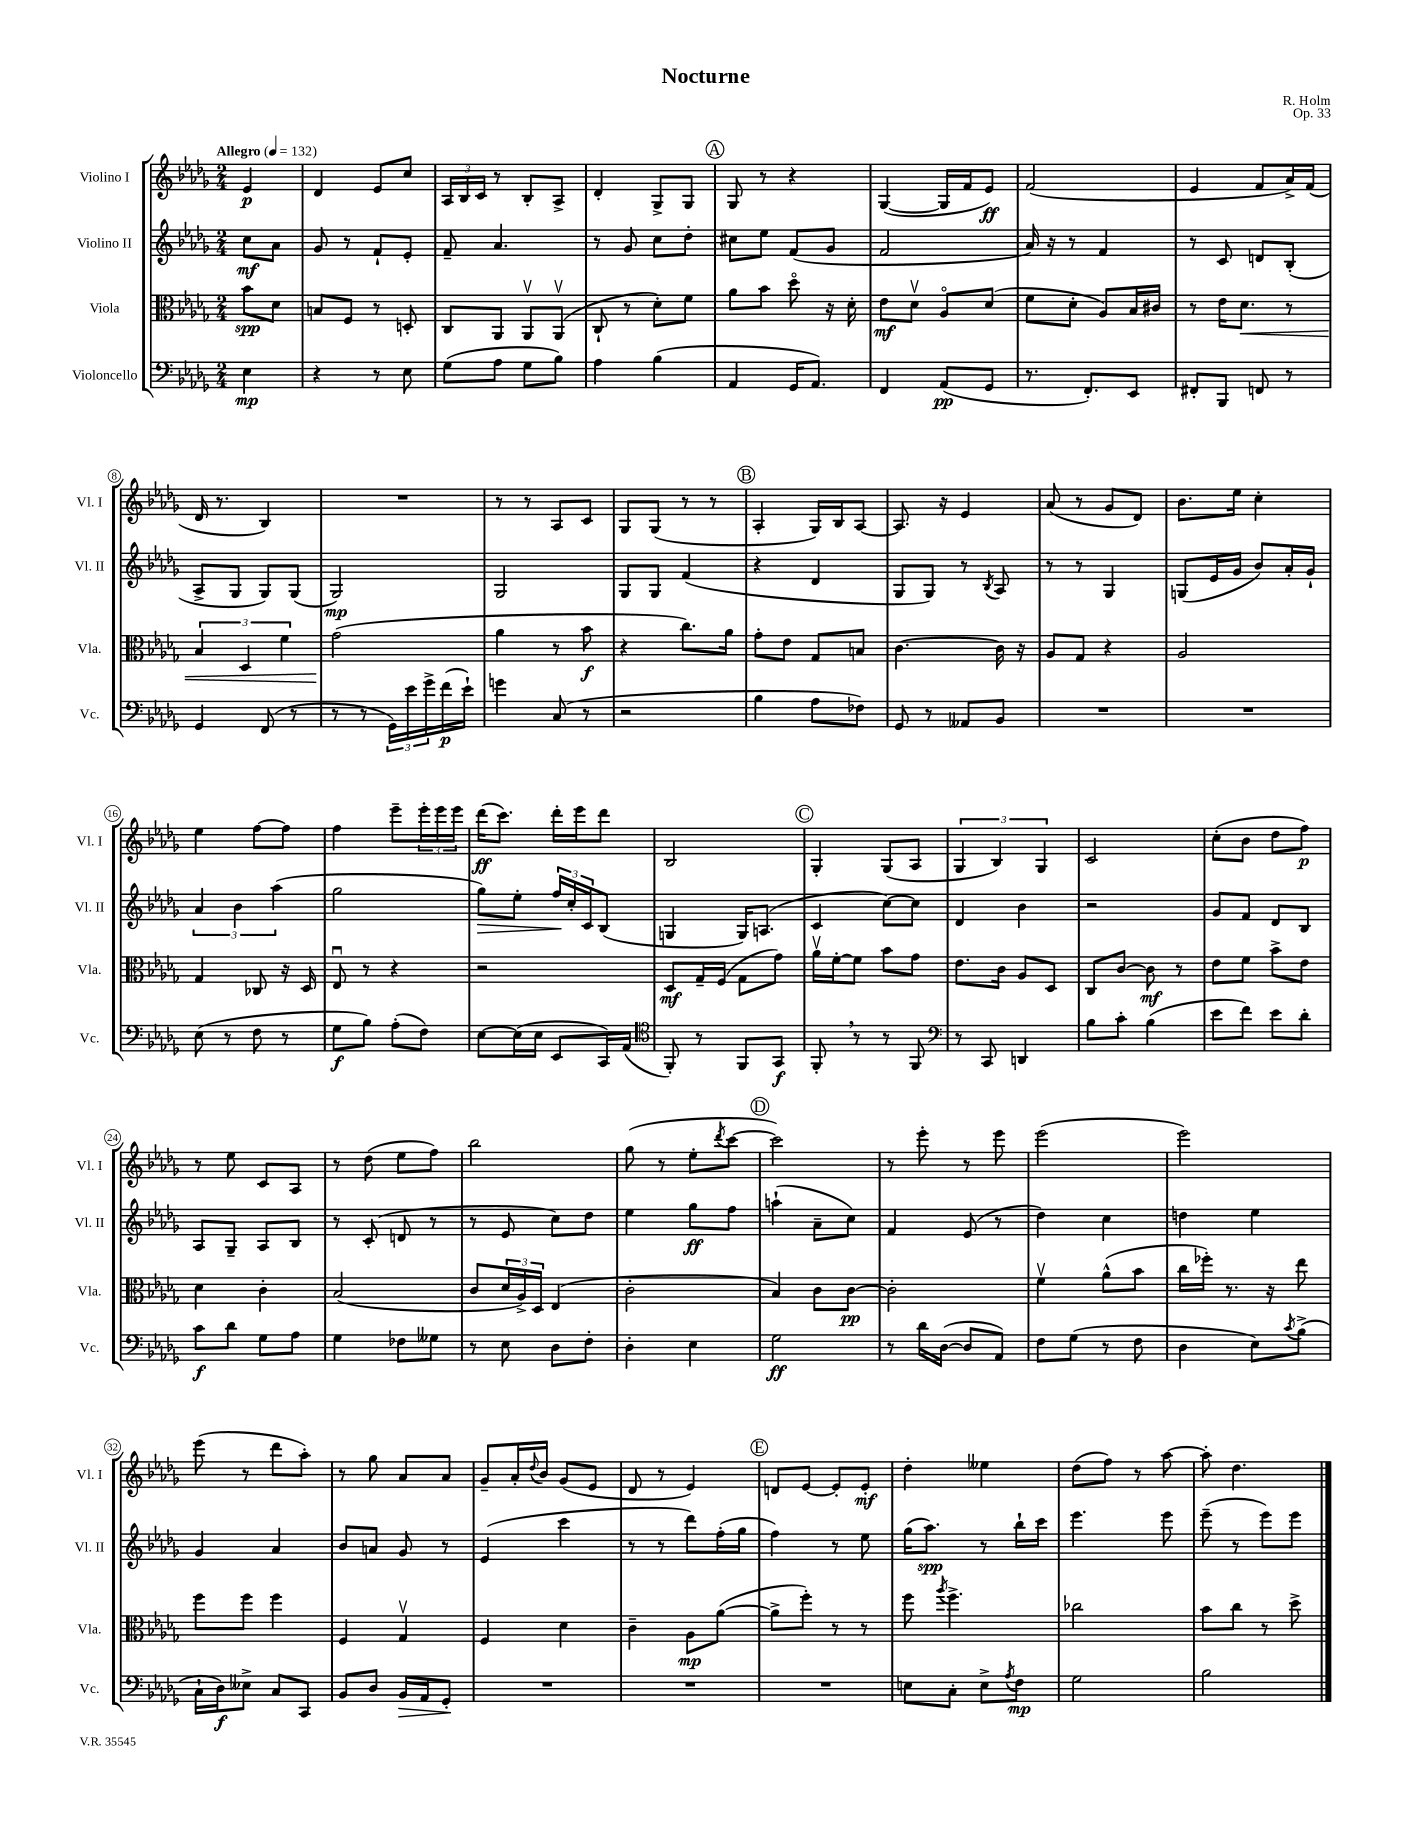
\header { title = "Nocturne" composer = "R. Holm" opus = "Op. 33" }
<<
\new StaffGroup <<
\new Staff = "s0" \with { instrumentName = "Violino I" shortInstrumentName = "Vl. I" } {
    \clef treble \key des \major \numericTimeSignature \time 2/4 \partial 4 \tempo "Allegro" 4 = 132
    ees'4\p |
    des'4 ees'8 c''8 |
    \tuplet 3/2 { aes16 bes16 c'16 } r8 bes8-. aes8-> |
    des'4-. ges8-> ges8 |
    \mark \markup { \circle "A" } ges8 r8 r4 |
    ges4~( ges16 f'16 ees'8\ff) |
    f'2( |
    ees'4 f'8 aes'16->) f'16( |
    des'16 r8. bes4) |
    R2 |
    r8 r8 aes8 c'8 |
    ges8 ges8( r8 r8 |
    \mark \markup { \circle "B" } aes4-. ges16) bes16 aes8~ |
    aes8. r16 ees'4 |
    aes'8( r8 ges'8 des'8) |
    bes'8. ees''16 c''4-. |
    ees''4 f''8~ f''8 |
    f''4 ees'''8-- \tuplet 3/2 { ees'''16-. ees'''16 ees'''16 } |
    des'''16\ff( c'''8.) des'''16-. ees'''16 des'''8 |
    bes2 |
    \mark \markup { \circle "C" } ges4-. ges8( aes8 |
    \tuplet 3/2 { ges4 bes4) ges4 } |
    c'2 |
    c''8-.( bes'8 des''8 f''8\p) |
    r8 ees''8 c'8 aes8 |
    r8 des''8( ees''8 f''8) |
    bes''2 |
    ges''8( r8 ees''8-. \acciaccatura { des'''8 } c'''8~ |
    \mark \markup { \circle "D" } c'''2) |
    r8 ees'''8-. r8 ees'''8 |
    ees'''2( |
    ees'''2) |
    ees'''8( r8 des'''8 aes''8-.) |
    r8 ges''8 aes'8 aes'8 |
    ges'8-- aes'16-. \appoggiatura { des''8 } bes'16 ges'8( ees'8 |
    des'8 r8 ees'4) |
    \mark \markup { \circle "E" } d'8 ees'8~ ees'8-. ees'8-.\mf |
    des''4-. eeses''4 |
    des''8( f''8) r8 aes''8~ |
    aes''8-. des''4. \bar "|." |
}
\new Staff = "s1" \with { instrumentName = "Violino II" shortInstrumentName = "Vl. II" } {
    \clef treble \key des \major \numericTimeSignature \time 2/4 \partial 4
    c''8\mf aes'8 |
    ges'8 r8 f'8-! ees'8-. |
    f'8-- aes'4. |
    r8 ges'8 c''8 des''8-. |
    \mark \markup { \circle "A" } cis''8 ees''8 f'8( ges'8 |
    f'2 |
    aes'16) r16 r8 f'4 |
    r8 c'8 d'8 bes8-.( |
    aes8-> ges8 ges8) ges8( |
    ges2\mp) |
    ges2 |
    ges8 ges8 f'4( |
    \mark \markup { \circle "B" } r4 des'4 |
    ges8 ges8) r8 \acciaccatura { bes8 } aes8 |
    r8 r8 ges4 |
    g8( ees'16 ges'16 bes'8) aes'16-. ges'16-! |
    \tuplet 3/2 { aes'4 bes'4 aes''4( } |
    ges''2 |
    ges''8\>) ees''8-. \tuplet 3/2 { f''16\! c''16-. c'16 } bes8( |
    g4 g16) a8.( |
    \mark \markup { \circle "C" } c'4 c''8~) c''8 |
    des'4 bes'4 |
    r2 |
    ges'8 f'8 des'8 bes8 |
    aes8 ges8-- aes8 bes8 |
    r8 c'8-.( d'8 r8 |
    r8 ees'8 c''8) des''8 |
    ees''4 ges''8\ff f''8 |
    \mark \markup { \circle "D" } a''4-!( aes'8-- c''8) |
    f'4 ees'8( r8 |
    des''4) c''4 |
    d''4 ees''4 |
    ges'4 aes'4 |
    bes'8 a'8 ges'8 r8 |
    ees'4( c'''4 |
    r8 r8 des'''8) f''16-.( ges''16 |
    \mark \markup { \circle "E" } f''4) r8 ees''8 |
    ges''16( aes''8.\spp) r8 bes''16-! c'''16 |
    ees'''4. ees'''8 |
    ees'''8--( r8 ees'''8) ees'''8 \bar "|." |
}
\new Staff = "s2" \with { instrumentName = "Viola" shortInstrumentName = "Vla." } {
    \clef alto \key des \major \numericTimeSignature \time 2/4 \partial 4
    bes'8\spp des'8 |
    b8 f8 r8 d8-. |
    c8 aes,8 aes,8\upbow aes,8\upbow( |
    c8-! r8 des'8-.) f'8 |
    \mark \markup { \circle "A" } aes'8 bes'8 des''8\flageolet r16 des'16-. |
    ees'8\mf des'8\upbow aes8\flageolet des'8( |
    f'8 des'8-. aes8) bes16 cis'16 |
    r8 ees'16 des'8.\< r8 |
    \tuplet 3/2 { bes4 des4 f'4 } |
    ges'2\!( |
    aes'4 r8 bes'8\f |
    r4 c''8.) aes'16 |
    \mark \markup { \circle "B" } ges'8-. ees'8 ges8 b8 |
    c'4.~ c'16 r16 |
    aes8 ges8 r4 |
    aes2 |
    ges4 ces8 r16 des16 |
    ees8\downbow r8 r4 |
    r2 |
    des8\mf ges16-- f16( ges8 ges'8) |
    \mark \markup { \circle "C" } aes'16\upbow f'16~-. f'8 bes'8 ges'8 |
    ees'8. c'16 aes8 des8 |
    c8 c'8~ c'8\mf r8 |
    ees'8 f'8 bes'8-> ees'8 |
    des'4 c'4-. |
    bes2( |
    c'8 \tuplet 3/2 { des'16 aes16->) des16 } ees4( |
    c'2-. |
    \mark \markup { \circle "D" } bes4) c'8 c'8~\pp |
    c'2-. |
    f'4\upbow aes'8-^( bes'8 |
    c''16 fes''16-.) r8. r16 ees''8 |
    f''8 f''8 f''4 |
    f4 ges4\upbow |
    f4 des'4 |
    c'4-- aes8\mp aes'8~( |
    \mark \markup { \circle "E" } aes'8-> f''8-.) r8 r8 |
    f''8 \acciaccatura { aes''8 } f''4.-> |
    ces''2 |
    bes'8 c''8 r8 des''8-> \bar "|." |
}
\new Staff = "s3" \with { instrumentName = "Violoncello" shortInstrumentName = "Vc." } {
    \clef bass \key des \major \numericTimeSignature \time 2/4 \partial 4
    ees4\mp |
    r4 r8 ees8 |
    ges8( aes8 ges8 bes8) |
    aes4 bes4( |
    \mark \markup { \circle "A" } aes,4 ges,16 aes,8.) |
    f,4 aes,8\pp( ges,8 |
    r8. f,8.-.) ees,8 |
    fis,8-. bes,,8 f,8 r8 |
    ges,4 f,8( r8 |
    r8 r8 \tuplet 3/2 { ges,16) ees'16 ges'16-> } f'16\p( ees'16-!) |
    g'4 c8( r8 |
    r2 |
    \mark \markup { \circle "B" } bes4 aes8 fes8) |
    ges,8 r8 aeses,8 bes,8 |
    R2 |
    R2 |
    ees8( r8 f8 r8 |
    ges8\f bes8) aes8-.( f8) |
    ees8~ ees16( ees16 ees,8 c,16) aes,16( |
    \clef tenor f,8-.) r8 f,8 ges,8\f |
    \mark \markup { \circle "C" } f,8-. \breathe r8 r8 f,8 |
    \clef bass r8 c,8 d,4 |
    bes8 c'8-. bes4( |
    ees'8 f'8) ees'8 des'8-. |
    c'8\f des'8 ges8 aes8 |
    ges4 fes8 geses8 |
    r8 ees8 des8 f8-. |
    des4-. ees4 |
    \mark \markup { \circle "D" } ges2\ff |
    r8 des'16 des16~( des8 aes,8) |
    f8 ges8( r8 f8 |
    des4 ees8) \acciaccatura { c'8 } bes8->( |
    c16-! des16\f) eeses8-> c8 c,8 |
    bes,8 des8 bes,16\> aes,16 ges,8-.\! |
    R2 |
    R2 |
    \mark \markup { \circle "E" } R2 |
    e8 c8-. e8-> \acciaccatura { aes8 } f8\mp |
    ges2 |
    bes2 \bar "|." |
}
>>
>>
\layout { \context { \Score \override BarNumber.stencil = #(make-stencil-circler 0.1 0.3 ly:text-interface::print) } }
